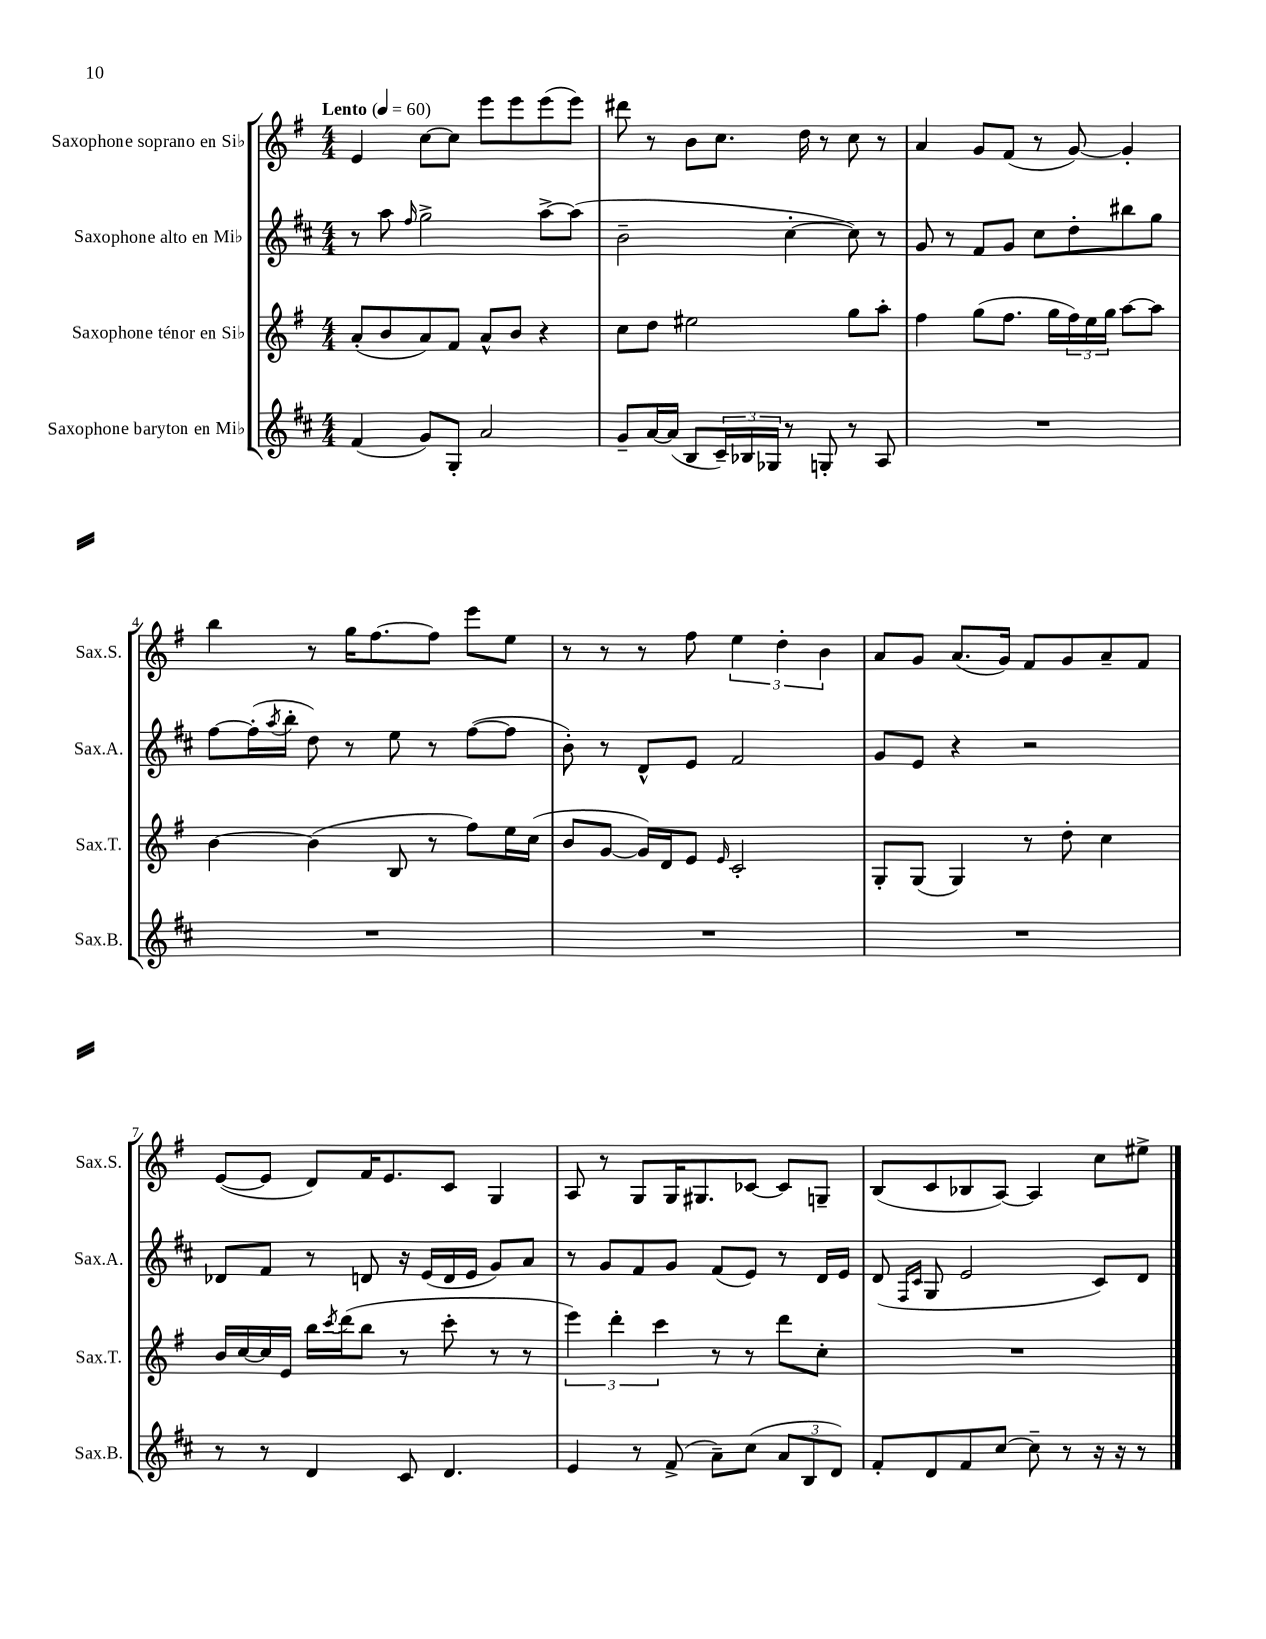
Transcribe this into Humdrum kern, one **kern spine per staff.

**kern	**kern	**kern	**kern
*staff4	*staff3	*staff2	*staff1
*clefG2	*clefG2	*clefG2	*clefG2
*k[f#c#]	*k[f#]	*k[f#c#]	*k[f#]
*M4/4	*M4/4	*M4/4	*M4/4
*MM60	*MM60	*MM60	*MM60
(4f#/	(8a'/L	8r	4e/
.	8b/	8aa\	.
.	.	16qqff#/	.
8g/L)	8a/)	2gg^\	[8cc\L
8G'/J	8f#/J	.	8cc\]J
2a/	8a^^/L	.	8eee\L
.	8b/J	.	8eee\
.	4r	[8aa^\L	(8eee\
.	.	(8aa\]J	8eee\J)
=	=	=	=
8g~/L	8cc\L	2b~\	8ddd#\
[16a/L	8dd\J	.	8r
(16a/]JJ	.	.	.
8B/L	2ee#\	.	8b\L
24c#~/L)	.	.	8.cc\J
24B-/	.	.	.
24G-/JJ	.	.	.
8r	.	[4cc#'\	.
.	.	.	16dd\
8G'/	.	.	8r
8r	8gg\L	8cc#\])	8cc\
8A/	8aa'\J	8r	8r
=	=	=	=
1r	4ff#\	8g/	4a/
.	.	8r	.
.	(8gg\L	8f#/L	8g/L
.	8.ff#\J	8g/J	(8f#/J
.	.	8cc#\L	8r
.	16gg\LL	.	.
.	24ff#\)	8dd'\	[8g/)
.	24ee\	.	.
.	24gg\JJ	.	.
.	[8aa\L	8bb#\	4g'/]
.	8aa\]J	8gg\J	.
=	=	=	=
1r	[4b\	[8ff#\L	4bb\
.	.	(16ff#'\]L	.
.	.	8qaa/	.
.	.	16bb'\JJ	.
.	(4b\]	8dd\)	8r
.	.	8r	16gg\LK
.	.	.	[8.ff#\
.	8B/	8ee\	.
.	8r	8r	8ff#\]J
.	8ff#\L)	([8ff#\L	8eee\L
.	16ee\L	8ff#\]J	8ee\J
.	(16cc\JJ	.	.
=	=	=	=
1r	8b/L	8b'\)	8r
.	[8g/J	8r	8r
.	16g/]LL)	8d^^/L	8r
.	16d/J	.	.
.	8e/J	8e/J	8ff#\
.	16qqe/	.	.
.	2c'/	2f#/	6ee\
.	.	.	6dd'\
.	.	.	6b\
=	=	=	=
1r	8G'/L	8g/L	8a/L
.	(8G/J	8e/J	8g/J
.	4G/)	4r	(8.a/L
.	.	.	16g/Jk)
.	8r	2r	8f#/L
.	8dd'\	.	8g/
.	4cc\	.	8a~/
.	.	.	8f#/J
=	=	=	=
8r	16b/LL	8d-/L	([8e/L
.	[16cc/	.	.
8r	16cc/]	8f#/J	8e/]J
.	16e/JJ	.	.
4d/	16bb\LL	8r	8d/L)
.	8qccc/	.	.
.	(16ddd\J	.	.
.	8bb\J	8d/	16f#/K
.	.	.	8.e/
8c#/	8r	16r	.
.	.	(16e/LL	.
4.d/	8ccc'\	16d/	8c/J
.	.	16e/JJ	.
.	8r	8g/L)	4G/
.	8r	8a/J	.
=	=	=	=
4e/	6eee\)	8r	8A/
.	.	8g/L	8r
.	6ddd'\	.	.
8r	.	8f#/	8G/L
.	6ccc\	.	.
(8f#^/	.	8g/J	16G/K
.	.	.	8.G#/
8a~\L)	8r	(8f#/L	.
(8cc#\J	8r	8e/J)	[8c-/J
12a/L	8ddd\L	8r	8c-/]L
12B/	.	.	.
.	8cc'\J	16d/LL	8G~/J
12d/J)	.	.	.
.	.	16e/JJ	.
=	=	=	=
8f#'/L	1r	(8d/	(8B/L
.	.	16qqF#/LL	.
.	.	16qqc#/JJ	.
8d/	.	8G/	8c/
8f#/	.	2e/	8B-/
[8cc#/J	.	.	[8A/J)
8cc#~\]	.	.	4A/]
8r	.	.	.
16r	.	8c#/L)	8cc\L
16r	.	.	.
8r	.	8d/J	8ee#^\J
==	==	==	==
*-	*-	*-	*-
